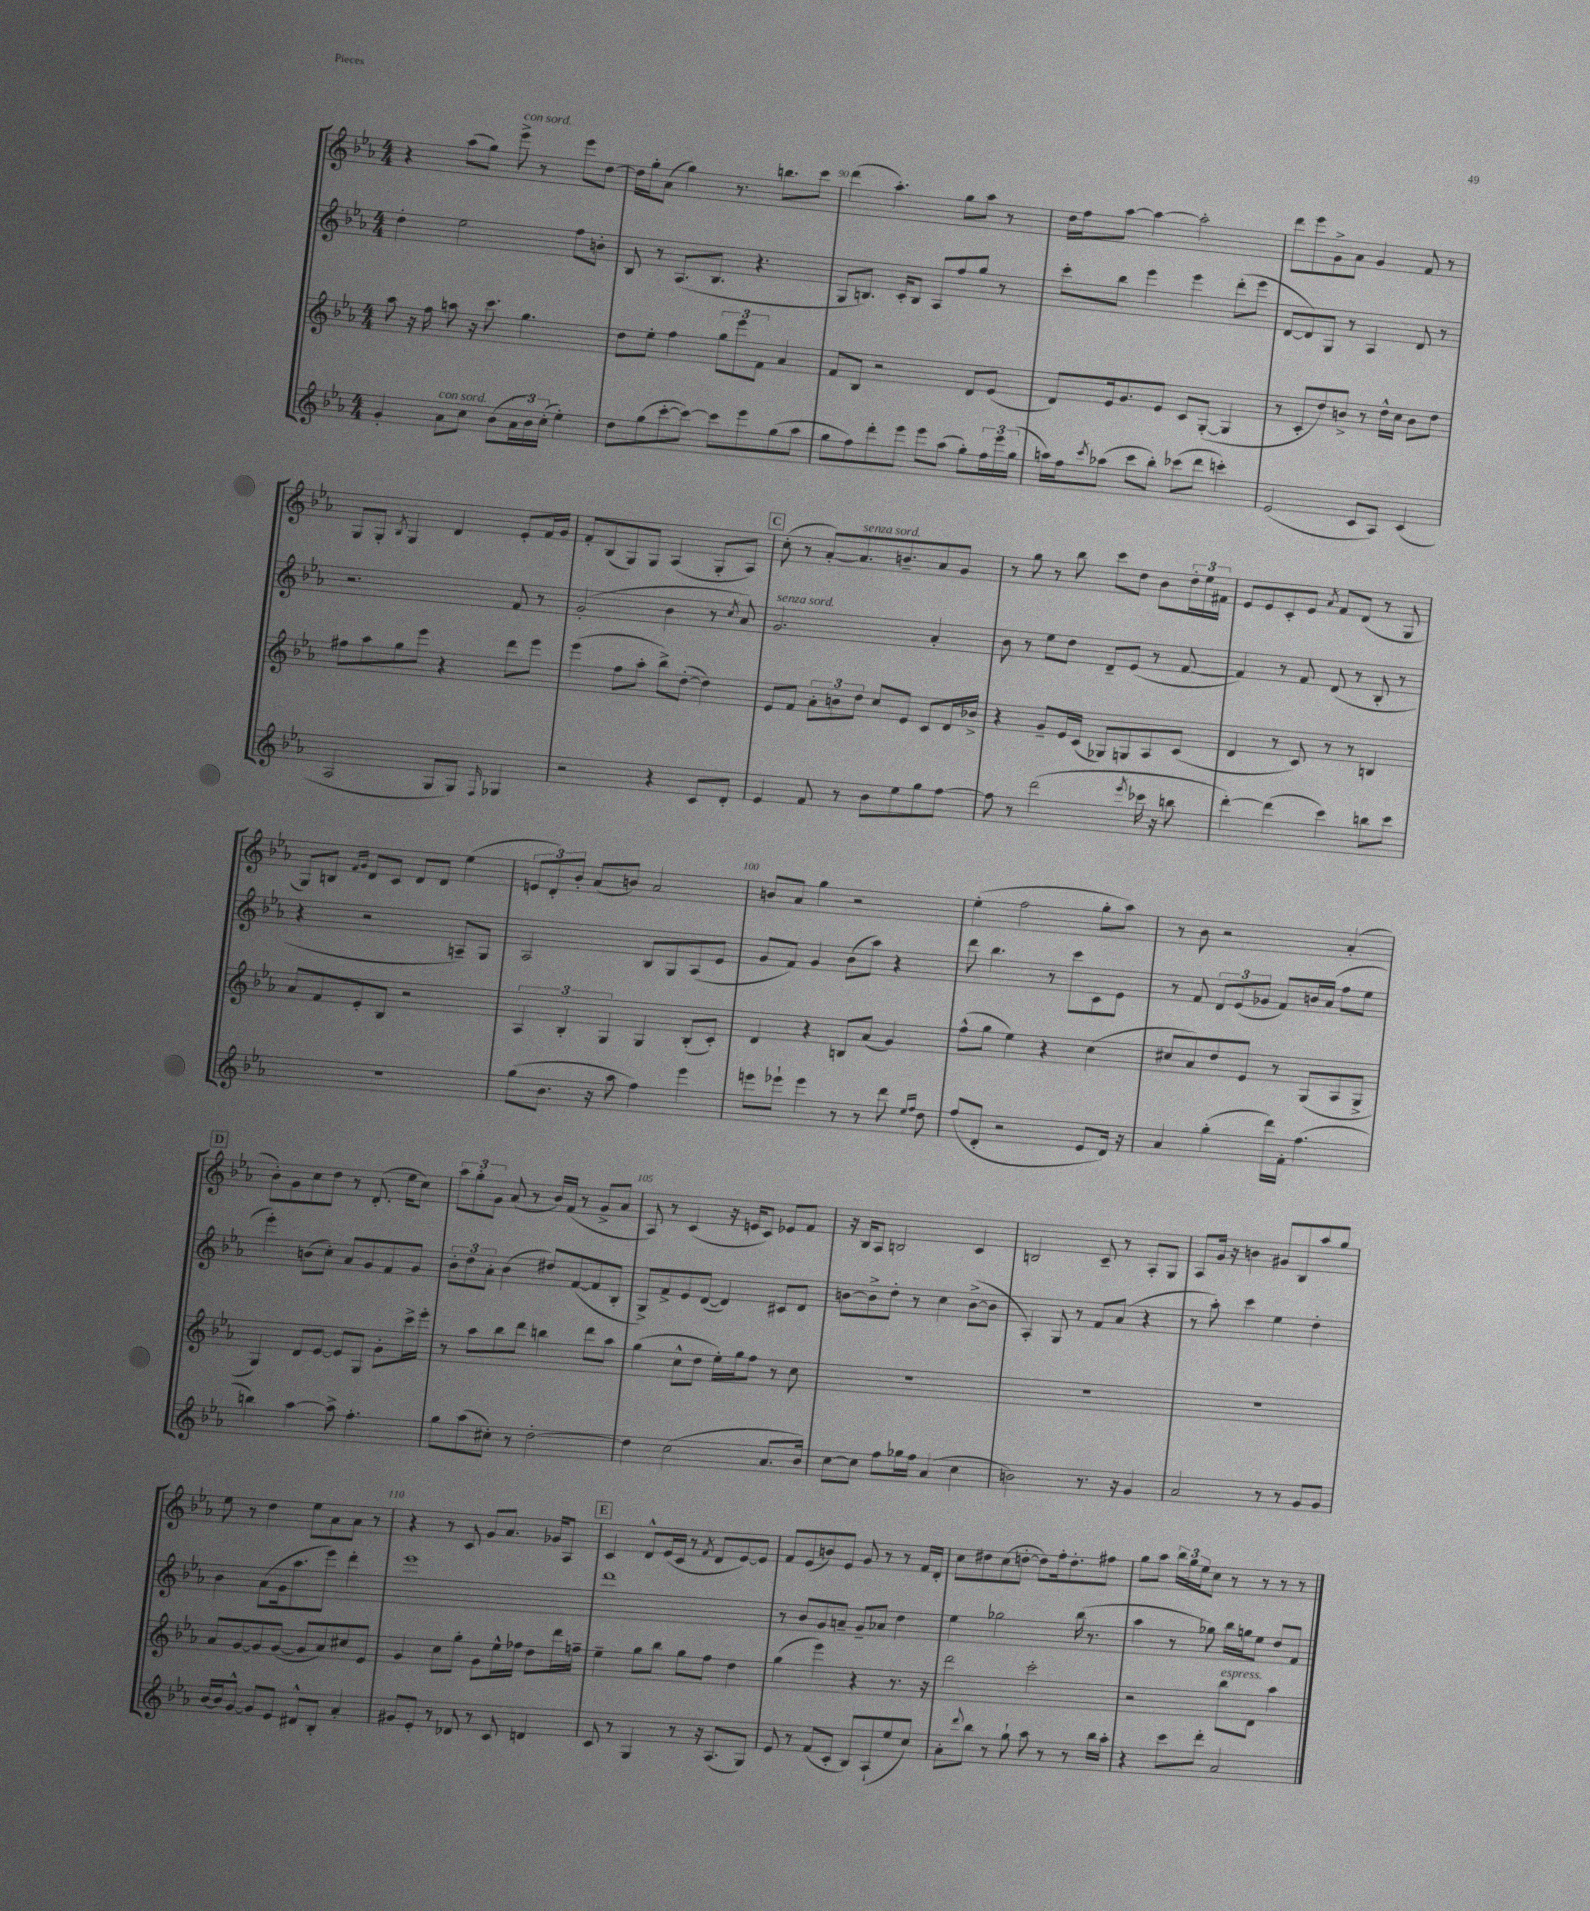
<<
\new StaffGroup <<
\new Staff = "s0" {
    \clef treble \key ees \major \numericTimeSignature \time 4/4
    r4 aes''8( g''8) ees'''8->^\markup { \italic "con sord." } r8 ees'''8 d''8~ |
    d''16 g''16-. aes'8( g''4) r8. b''8. c'''8 |
    d'''4( aes''4.-.) g''8 aes''8 r8 |
    d''16 f''16 aes''8~ aes''4~ aes''2-. |
    d'''8 ees'''8 g'8-> aes'8 g'4 f'8 r8 |
    g8 g8-. \acciaccatura { bes8 } g4 d'4 ees'8-. f'16 g'16 |
    f'8-. bes8( g8) g8 aes4( g8-. aes8) |
    \mark \markup { \box "C" } c''8-.( r8 aes'8~-.) aes'8.^\markup { \italic "senza sord." } b'8.-- aes'8 g'8 |
    r8 g''8 r8 bes''8 c'''8 d''8 bes'8 \tuplet 3/2 { d''16-. ees''16 fis'16 } |
    ees'8 ees'8 c'8-. ees'8 \acciaccatura { aes'8 } f'8 d'8( r8 g8 |
    g8) b8 \grace { f'16 g'16 } d'8 c'8 d'8 d'8 ees''4( |
    \tuplet 3/2 { e'8 d'8-.) bes'8-. } aes'8( b'8) aes'2 |
    b'8 aes'8 g''4 r2 |
    ees''4-.( f''2 g''8-. aes''8) |
    r8 bes'8 r2 aes'4-.( |
    \mark \markup { \box "D" } bes'8-.) g'8 c''8 d''8 r8 d'8.-.( ees''16 c''8) |
    \tuplet 3/2 { aes''8 g''8-. g'8 } aes'8( r8 bes'16) f'16( r8 g'8-> aes'8 |
    aes8) r8 c'4( r16 e'16 c'8) ees'8 f'8 |
    r16 bes16 aes8 b2 c'4 |
    b2 c'8-- r8 aes8-. g8 |
    aes8 g'16 r16 b'4 gis'8 bes8 aes''8 g''8 |
    ees''8 r8 d''4 ees''8 aes'8 aes'8 r8 |
    r4 r8 c'8 g'8 aes'8. ges'16 aes8 |
    \mark \markup { \box "E" } c'4 d'8-^ ees'16( c'16 r8 \acciaccatura { f'8 } d'8 ees'8~) ees'8 |
    f'8 ees'8( b'8) ees'8 g'8 r8 r8 f'16 d'16-. |
    c''8 dis''8 c''8( d''8~-. d''8) f''16-. d''8.-. fis''8 |
    g''8 aes''8 \tuplet 3/2 { bes''16 g''16 ees''16 } c''8 r8 r8 r8 r8 \bar "|." |
}
\new Staff = "s1" {
    \clef treble \key ees \major \numericTimeSignature \time 4/4
    d''4-. ees''2 f''8 b'8-. |
    bes8 r8 aes8.( bes8. r4. |
    g8 b8.) c'16-. b8 aes8 f''8 g''8 r8 |
    c'''8-. bes''8 ees'''4 ees'''4 d'''8-.( ees'''8 |
    d'8~ d'8) g8 r8 aes4 d'8 r8 |
    r2. f'8 r8 |
    g'2-.( bes'4 r8 \acciaccatura { c''8 } aes'8) |
    \mark \markup { \box "C" } g'2.^\markup { \italic "senza sord." } aes'4-. |
    bes'8 r8 ees''8 d''8 d'8-- ees'8( r8 f'8~ |
    f'4) r8 f'8 d'8( r8 bes8-. r8 |
    r4 r2 a8--) g8 |
    aes2 bes8 g8 aes8( ees'8 |
    g'8 f'8) g'4 bes'8( aes''8) r4 |
    d'''8 bes''4. r8 c'''8 c'8 ees'8 |
    r8 f'8 \tuplet 3/2 { d'8 ees'8( ges'8 } f'8) b'16 aes'16( f''8 ees''8 |
    \mark \markup { \box "D" } ees'''4-.) b'8( c''8-.) aes'8 g'8 f'8 g'8 |
    \tuplet 3/2 { bes'8-. d''8 aes'8-. } bes'4( dis''8) f'8~( f'8 bes8-. |
    g8->) f'8-> ees'8 d'8~( d'4) cis'8 d'8 |
    b'8~ b'8-> d''8-. r8 c''4 b'8~->( b'8 |
    aes4-.) g8 r8 f'8 aes'8( r4 |
    r8 aes''8-.) c'''4 ees''4 d''4-. |
    bes'4 aes'8( g'16 aes''8. ees'''8) d'''4-. |
    ees'''1 |
    \mark \markup { \box "E" } d'''1 |
    r8 bes'8 g'8 a'8-- g'8-- aes'8 d''4 |
    ees''4 ges''2 bes''16( r8. |
    aes''4 r8 ges''8) bes''16 g''16 ees''8 d''8 f'8 \bar "|." |
}
\new Staff = "s2" {
    \clef treble \key ees \major \numericTimeSignature \time 4/4
    aes''8 r16 f''16 a''8 r16 c'''8. g''4. |
    d''8 ees''8-. f''4 \tuplet 3/2 { g''8 ees'''8 f'8 } aes'4 |
    f'8 bes8 r2 d'8 ees'8( |
    d'8) ees'16 g'8. ees'8 c'8 g8~-.( g4 |
    r8 c'8-. d''8) b'8-> r8 d''16-^ c''16 b'8 d''8 |
    fis''8 aes''8 g''8 ees'''8 r4 d'''8 ees'''8 |
    ees'''4( f''8 aes''8-. bes''8->) d''8~-.( d''4) |
    \mark \markup { \box "C" } ees'8 f'8 \tuplet 3/2 { aes'8-. b'8 d''8 } c''8 ees'8 c'8 d'16 bes'16-> |
    r4 g'8-- ees'16 c'16( ges8) g8 aes8 c'8( |
    d'4 r8 c'8) r8 r8 b4 |
    aes'8 f'8 ees'8-. bes8 r2 |
    \tuplet 3/2 { aes4 bes4-. g4 } g4 bes8-.( c'8-.) |
    d'4 r4 b8 aes'8( g'4) |
    f''8-^( g''8 ees''4) r4 c''4( |
    cis''8 aes'8) d''8 ees'8 r8 g8( aes8 g8-> |
    \mark \markup { \box "D" } g4) d'8 ees'8~ ees'8 g8 g'8-. c'''16-> ees'''16-. |
    r8 aes''8 bes''8 d'''8 b''4 d'''8 aes''8 |
    g''4( c''8-^ d''8 ees''16-.) g''16 f''8 r8 c''8 |
    R1 |
    R1 |
    R1 |
    aes'8 g'8~ g'8 g'8~( g'8 aes'8) cis''8 ees'8 |
    g'4 c''8 g''8-. g'8 ees''16-^ fes''16 d''8 d'''16 f''16-- |
    \mark \markup { \box "E" } ees''4-- g''8 bes''8 g''8 f''8 d''4 |
    g''4( ees'''4) r4 r8. r16 |
    d'''2 c'''2-. |
    r2 bes''8^\markup { \italic "espress." } d'8 aes''4 \bar "|." |
}
\new Staff = "s3" {
    \clef treble \key ees \major \numericTimeSignature \time 4/4
    g'4-. aes'8^\markup { \italic "con sord." } c''8 bes'8( \tuplet 3/2 { aes'16 bes'16) c''16-.( } ees''4-.) |
    d''8 g''8( c'''8~-. c'''8~) c'''8 ees'''8 g''8( aes''8 |
    g''8 f''8) d'''8-. ees'''8 ees'''8 aes''8( g''8-.) \tuplet 3/2 { f''16 ees'''16 g''16( } |
    a''16) f''16 \acciaccatura { c'''8 } aes''8( c'''8 bes''8-.) ces'''8( d'''8 c'''4-.) |
    ees'2( c'8 aes8) c'4( |
    aes2 g8 g8) \grace { f16 } ges4 |
    r2 r4 c'8 d'8-. |
    \mark \markup { \box "C" } ees'4 f'8 r8 bes'8 ees''8 g''8 f''8~ |
    f''8 r8 d'''2( \acciaccatura { ees'''8 } ces'''16 r16 b''8 |
    d'''4~-.) d'''4( c'''4) b''8 c'''8 |
    R1 |
    g''8( bes'8. r16 aes''8 f''4) ees'''4 |
    e'''8 ees'''8-! ees'''4 r8 r8 d'''8 \grace { ees''16 f''16 } d''8 |
    f''8( d'8-. r2 ees'8 d'16) r16 |
    aes'4 g''4-.( d'''16) f'16-. f''4.( |
    \mark \markup { \box "D" } b''4) aes''4~ aes''8-> f''4.-. |
    g''8 aes''8( cis''8-.) r8 d''2~-. |
    d''4 c''2( aes'8. bes'16) |
    c''8~ c''8 f''8 ges''16 f''16 aes'4( c''4 |
    b'2) r8. r16 g'4 |
    aes'2 r8 r8 g'8 g'8 |
    bes'16~ bes'16 g'8~-^ g'8 ees'8 dis'8-^ bes8-. aes'4-. |
    gis'8 ees'8-. r8 des'8 r8 c'8 d'4 |
    \mark \markup { \box "E" } c'8 r8 g4 r8 r16 aes8.( g8) |
    ees'8 r8 f'8( c'8-. bes8) aes8-!( ees''8 c''8) |
    aes'8-. \appoggiatura { d'''8 } bes''8 r8 g''8-! aes''8 r8 r8 bes''16 aes''16-. |
    r4 c'''8 d'''8-. aes'2 \bar "|." |
}
>>
>>
\layout { \context { \Score currentBarNumber = #88 \override BarNumber.break-visibility = ##(#f #t #t) barNumberVisibility = #(every-nth-bar-number-visible 5) } }
